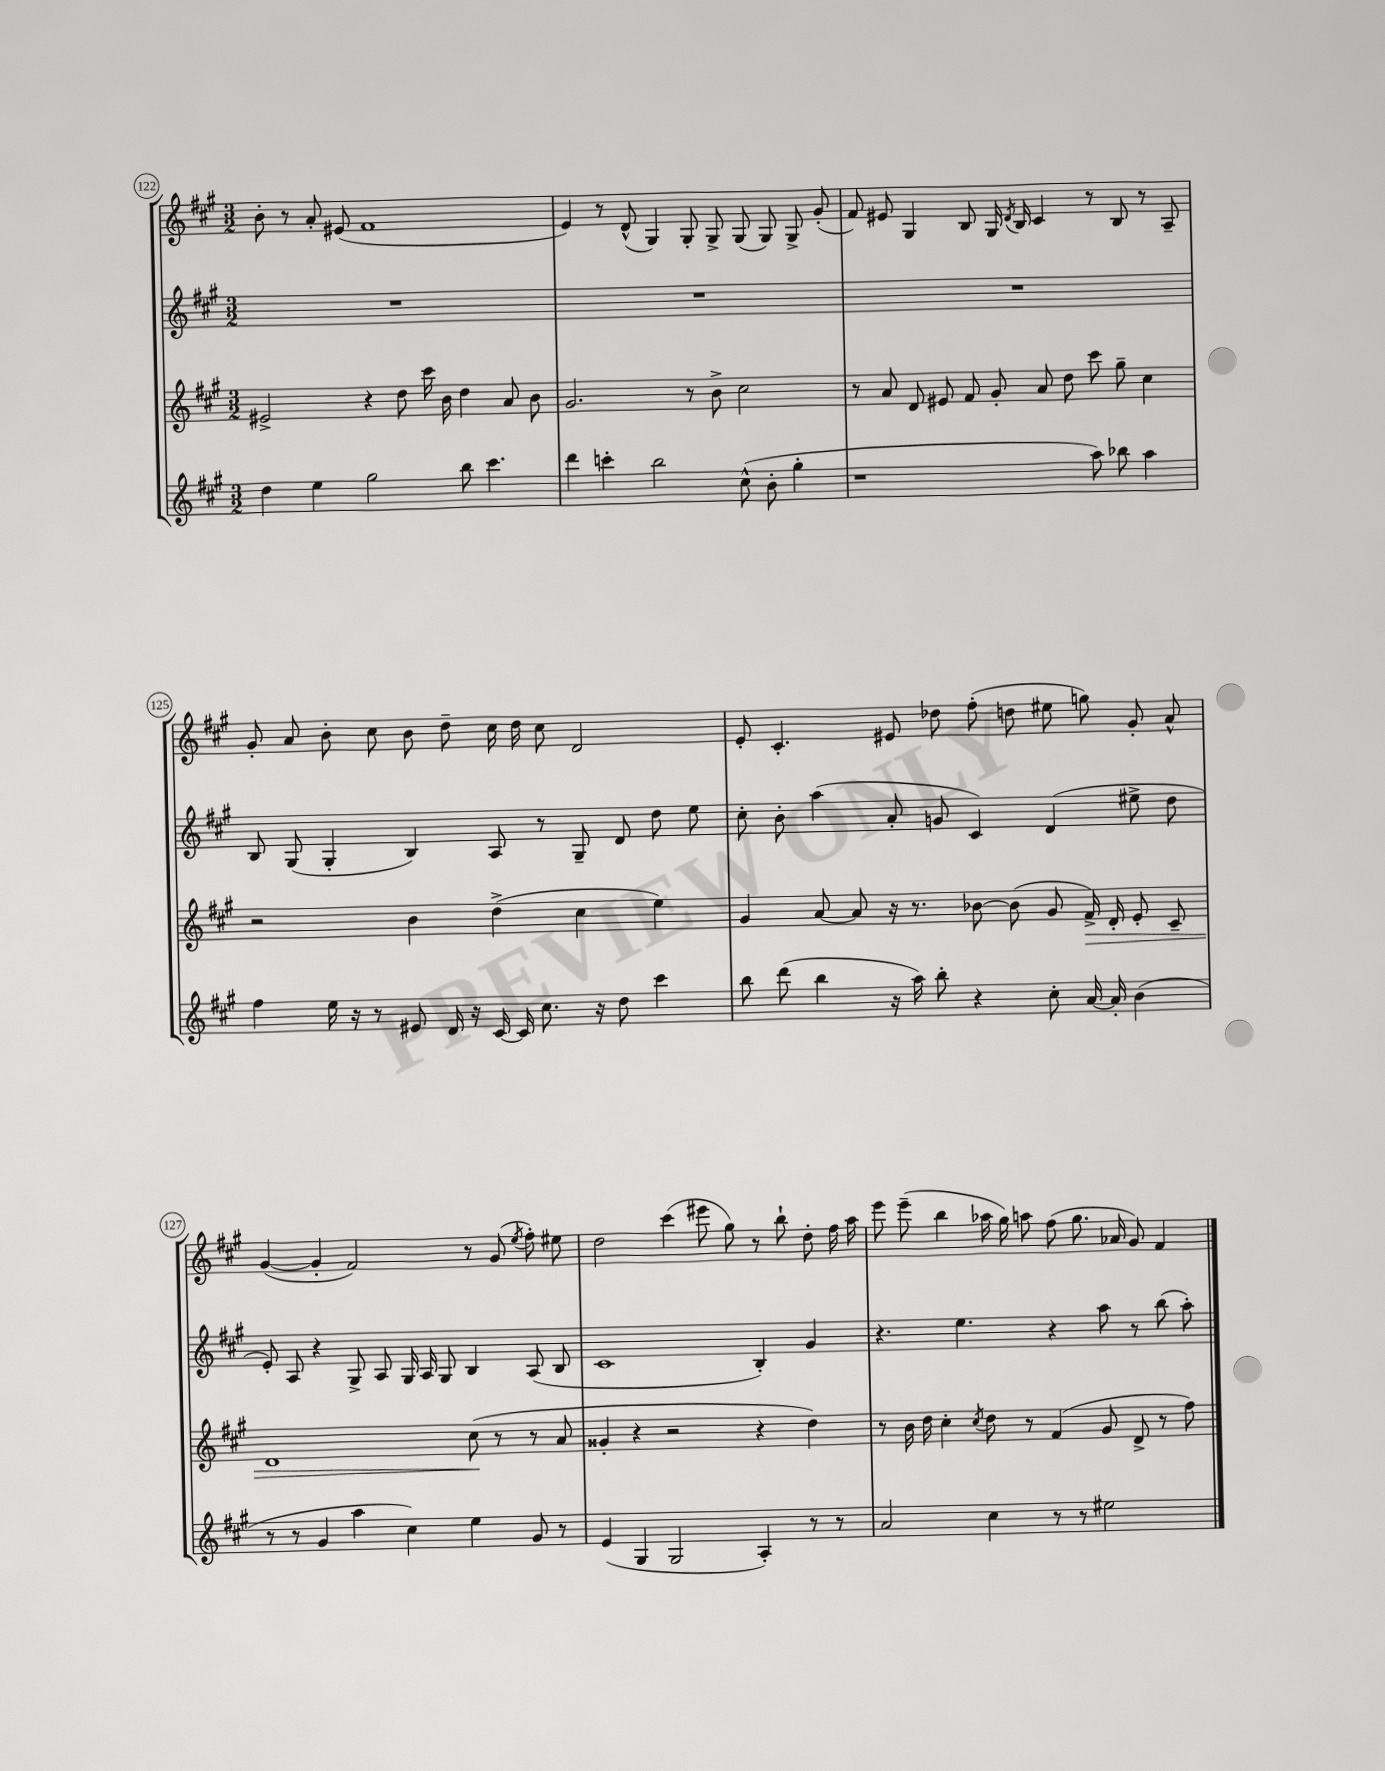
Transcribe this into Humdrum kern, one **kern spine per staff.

**kern	**kern	**dynam	**kern	**kern
*part4	*part3	*part3	*part2	*part1
*staff4	*staff3	*staff3	*staff2	*staff1
*clefG2	*clefG2	*	*clefG2	*clefG2
*k[f#c#g#]	*k[f#c#g#]	*	*k[f#c#g#]	*k[f#c#g#]
*M3/2	*M3/2	*	*M3/2	*M3/2
=122	=122	=122	=122	=122
4dd\	2e#X^/	.	1.r	8b'\
.	.	.	.	8r
4ee\	.	.	.	8a'/
.	.	.	.	(8e#X/
2gg#\	4r	.	.	1f#
.	8dd\	.	.	.
.	16ccc#\	.	.	.
.	16b\	.	.	.
8bb\	4dd\	.	.	.
4.ccc#\	.	.	.	.
.	8a/	.	.	.
.	8b\	.	.	.
=123	=123	=123	=123	=123
4ddd\	2.g#/	.	1.r	4e/)
4cccn'\	.	.	.	8r
.	.	.	.	(8d^^/
2bb\	.	.	.	4G#/)
.	8r	.	.	8G#'/
.	8b^\	.	.	8G#^/
(8cc#^^\	2cc#\	.	.	(8G#/
8b'\	.	.	.	8G#/)
4gg#'\	.	.	.	8G#^/
.	.	.	.	(8g#'/
=124	=124	=124	=124	=124
1r	8r	.	1.r	8f#/)
.	8a/	.	.	8e#X/
.	8d/	.	.	4G#/
.	8e#X/	.	.	.
.	8f#/	.	.	8B/
.	8g#'/	.	.	16G#/
.	.	.	.	8qd/
.	.	.	.	16B/
.	8a/	.	.	4c#/
.	8dd\	.	.	.
8aa\)	8ccc#\	.	.	8r
8bb-X\	8gg#~\	.	.	8B/
4aa\	4cc#\	.	.	8r
.	.	.	.	8A~/
!!LO:LB:g=z
=125	=125	=125	=125	=125
4ff#\	2r	.	8B/	8g#'/
.	.	.	(8G#/	8a/
16ee\	.	.	4G#'/	8b'\
16r	.	.	.	.
8r	.	.	.	8cc#\
8e#X/	4b\	.	4B/)	8b\
16d/	.	.	.	8dd~\
16r	.	.	.	.
[16c#/	(4dd^\	.	8A/	16cc#\
16c#/]	.	.	.	16dd\
8.cc#\	.	.	8r	8cc#\
.	4cc#\	.	8G#~/	2d/
16r	.	.	.	.
8dd\	.	.	8d/	.
4ccc#\	4ee\)	.	8dd\	.
.	.	.	8ee\	.
=126	=126	=126	=126	=126
8bb\	4g#/	.	8cc#'\	8e'/
(8ddd\	.	.	8b'\	4.c#'/
4bb\	[8a/	.	(4aa\	.
.	8a/]	.	.	.
16r	16r	.	8a'/	8e#X/
16aa\)	8.r	.	.	.
8bb'\	.	.	8gn/	8dd-X\
4r	[8b-X\	.	4c#/)	(8ff#'\
.	(8b-\]	.	.	8ddn\
8cc#'\	8g#/	.	(4d/	8ee#X\
!	!	!LO:HP:b	!	!
[16a/	16f#^/)	>	.	8ggn\)
16a'/]	16d'/	.	.	.
(4b\	8e'/	.	8ee#X^\	8g#'/
.	8c#~/	.	8dd\	8a^^/
!!LO:LB:g=z
=127	=127	=127	=127	=127
8r	1d	.	8e'/)	([4g#/
8r	.	.	8A/	.
4g#/	.	.	4r	4g#'/]
4aa\	.	.	8G#^/	2f#/)
.	.	.	8A/	.
4cc#\)	.	.	16G#/	.
.	.	.	16A/	.
.	.	.	8G#/	.
4ee\	(8cc#\	.	4B/	8r
.	8r	]	.	(8g#/
.	.	.	.	8qee/
8g#/	8r	.	(8A/	8ff#'\)
8r	8a/	.	8B/	8ee#X\
=128	=128	=128	=128	=128
(4e/	4g##X'/	.	1c#	2dd\
4G#/	4r	.	.	.
2G#/	2r	.	.	(4ccc#\
.	.	.	.	8eee#X\
.	.	.	.	8gg#\)
4A'/)	4r	.	4B'/)	8r
.	.	.	.	8bb`\
8r	4dd\)	.	4g#/	8dd'\
8r	.	.	.	16ff#\
.	.	.	.	16aa\
=129	=129	=129	=129	=129
2a/	8r	.	4.r	8eee\
.	16b\	.	.	(8eee~\
.	16dd\	.	.	.
.	4cc#'\	.	.	4bb\
.	.	.	4.ee\	.
.	8qcc#/	.	.	.
4cc#\	8dd\	.	.	16aa-X\
.	.	.	.	16gg#\)
.	8r	.	.	8aan\
8r	(4f#/	.	4r	(8ff#\
8r	.	.	.	8.gg#\
2ee#X\	8g#/	.	8aa\	.
.	.	.	.	16a-X/
.	8d^/	.	8r	8g#/)
.	8r	.	(8bb\	4f#/
.	8ff#\)	.	8aa'\)	.
==	==	==	==	==
*-	*-	*-	*-	*-
